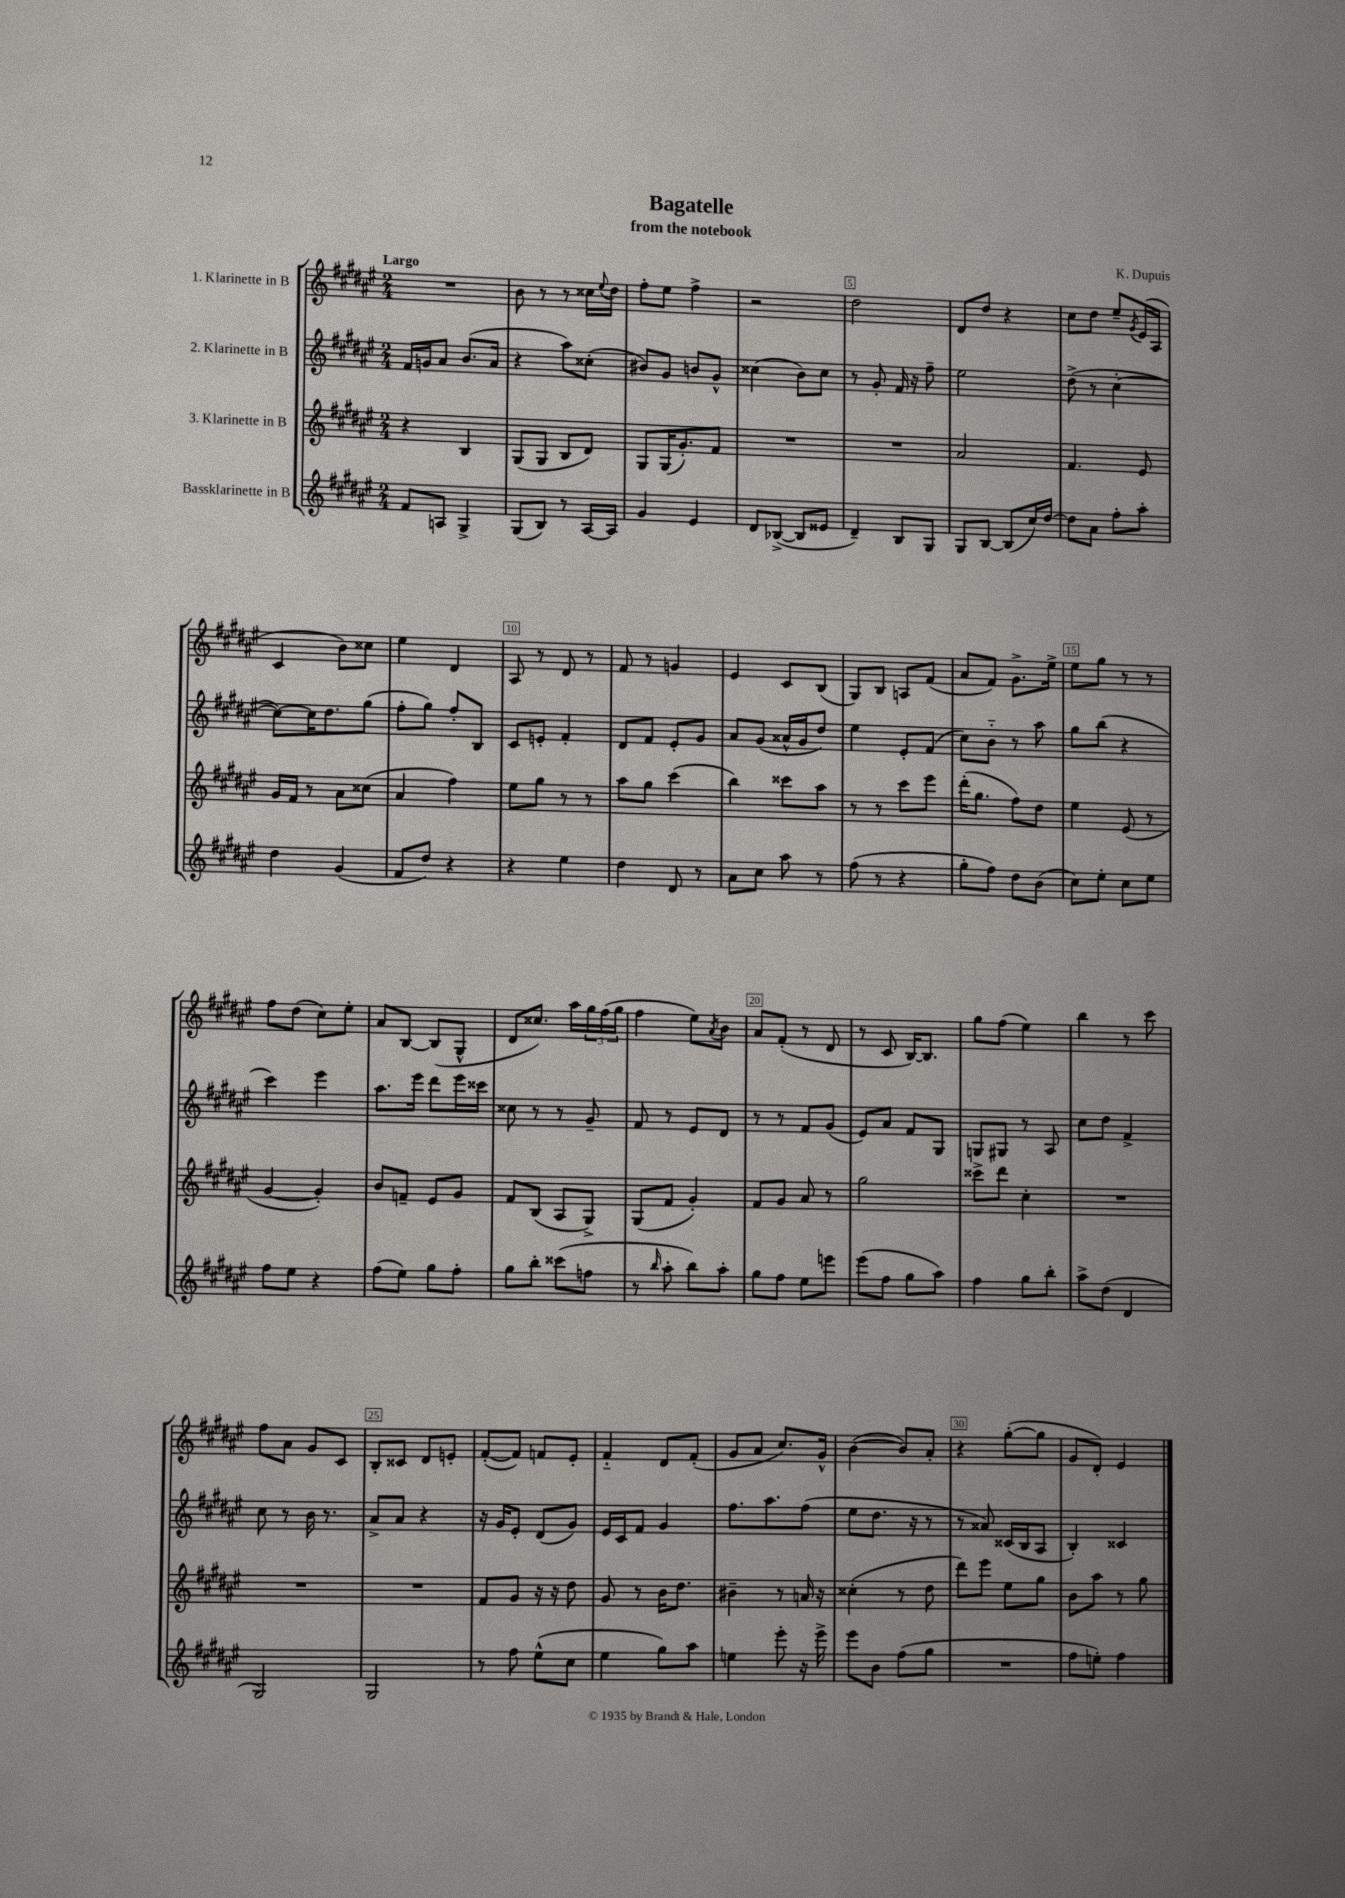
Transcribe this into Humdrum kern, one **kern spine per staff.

**kern	**kern	**kern	**kern
*part4	*part3	*part2	*part1
*staff4	*staff3	*staff2	*staff1
*I"Bassklarinette in B	*I"3. Klarinette in B	*I"2. Klarinette in B	*I"1. Klarinette in B
*clefG2	*clefG2	*clefG2	*clefG2
*k[f#c#g#d#a#e#]	*k[f#c#g#d#a#e#]	*k[f#c#g#d#a#e#]	*k[f#c#g#d#a#e#]
*M2/4	*M2/4	*M2/4	*M2/4
=1	=1	=1	=1
!	!	!	!LO:TX:a:B:t=Largo
8f#/L	4r	16f#/LL	2r
.	.	16gn/J	.
8An/J	.	8a#/J	.
4G#^/	4B/	(8.b/L	.
.	.	16a#/Jk	.
=2	=2	=2	=2
(8G#/L	(8G#/L	4r	8b\
8B/J)	8G#/J	.	8r
8r	8B/L	8aa#\L)	8r
[16A#/LL	8d#/J)	(8cc##X'\J	16cc##X\LL
.	.	.	8qqee#/
16A#/JJ]	.	.	16dd#\JJ
=3	=3	=3	=3
4g#/	8G#/L	8b#X/L)	8ff#'\L
.	(16G#/K	8g#/J	8ee#\J
.	8.g#'/)	.	.
4e#/	.	8bn/L	4ff#^\
.	8f#/J	8g#^^/J	.
=4	=4	=4	=4
8d#/L	2r	(4cc##X\	2r
([8B-X^/J	.	.	.
8B-/L]	.	8b\L)	.
8e##X/J	.	8cc##\J	.
=5	=5	=5	=5
4d#~/)	2r	8r	2dd#\
.	.	8g#'/	.
8B/L	.	16f#/	.
.	.	16r	.
8G#/J	.	8ff#~\	.
=6	=6	=6	=6
8G#/L	2a#/	2ee#\	8d#/L
[8B/J	.	.	8dd#/J
(8B/L]	.	.	4r
16cc#/L)	.	.	.
[16dd#/JJ	.	.	.
=7	=7	=7	=7
8dd#\L]	4.f#/	(8dd#^\	8cc#\L
8a#\J	.	8r	8dd#\J
8ff#'\L	.	[4cc#'\	8ee#~/L
.	.	.	8qg#/
8aa#'\J	8e#/	.	(16e#/L
.	.	.	16A#/JJ
!!LO:LB:g=z
=8	=8	=8	=8
4dd#\	16g#/LL	8cc#\L_)	4c#/
.	16f#/JJ	.	.
.	8r	16cc#\K]	.
.	.	8.dd#\	.
(4g#/	8a#\L	.	8b\L)
.	(8cc##X\J	(8gg#\J	8cc##X\J
=9	=9	=9	=9
8f#/L	4a#/	8ff#'\L	4ee#\
8dd#/J)	.	8gg#\J)	.
4r	4ff#\)	8ff#'/L	4d#/
.	.	8B/J	.
=10	=10	=10	=10
4r	8ee#\L	8c#/L	8A#/
.	8gg#\J	8en'/J	8r
4ee#\	8r	4f#'/	8d#/
.	8r	.	8r
=11	=11	=11	=11
4dd#\	8aa#\L	8d#/L	8f#/
.	8gg#\J	8f#/J	8r
8d#/	(4ccc#\	8e#'/L	4gn/
8r	.	8g#/J	.
=12	=12	=12	=12
8a#\L	4bb\)	8a#/L	4e#/
8cc#\J	.	(8g#/J	.
8aa#\	8ccc##X\L	16a##X^^/LL	8c#/L
.	.	16g#/J	.
8r	8aa#\J	8dd#/J)	(8B/J
=13	=13	=13	=13
(8ff#\	8r	4ee#\	8G#/L)
8r	8r	.	8B/J
4r	8ccc#\L	8e#'/L	8An/L
.	8eee#\J	(8f#/J	(8f#/J
=14	=14	=14	=14
8gg#'\L	(16ddd#'\KL	8cc#\L)	8a#/L
.	8.gg#\J	.	.
8ff#\J)	.	8b\J	8f#/J)
8dd#\L	8ff#\L)	8r	8.g#^\L
(8b\J	8dd#\J	8aa#\	.
.	.	.	16ee#^\Jk
=15	=15	=15	=15
8cc#\L)	4ee#\	8gg#\L	8ee#\L
8ee#'\J	.	(8bb\J	8gg#\J
8cc#\L	(8e#/	4r	8r
8ee#\J	8r	.	8r
!!LO:LB:g=z
=16	=16	=16	=16
8ff#\L	[4g#/	4ccc#\)	8ff#\L
8ee#\J	.	.	(8dd#\J
4r	4g#'/])	4eee#\	8cc#\L)
.	.	.	8ee#'\J
=17	=17	=17	=17
(8ff#\L	8b/L	8.aa#\L	8a#/L
8ee#\J)	8fn~/J	.	[8B/J
.	.	16eee#\Jk	.
8gg#\L	8e#/L	8ddd#\L	(8B/L]
8ff#'\J	8g#/J	16eee#\L	8G#^^/J
.	.	16ccc##X\JJ	.
=18	=18	=18	=18
8gg#\L	8f#/L	8cc##X\	8d#/L
8bb'\J	(8B/J	8r	8.cc##X/J)
(8ccc##X\L	8A#/L	8r	.
.	.	.	16aa#\LL
8ffn\J	8G#^/J)	8g#~/	24gg#\
.	.	.	(24ff#\
.	.	.	24gg#\JJ
=19	=19	=19	=19
8r	(8G#/L	8f#/	4ff#\
16qqbb/	.	.	.
8aa#'\	8f#/J	8r	.
8bb\L)	4g#'/)	8e#/L	8ee#\L)
.	.	.	8qa#/
8aa#'\J	.	8d#/J	8b\J
=20	=20	=20	=20
8gg#\L	8f#/L	8r	8a#/L
8ff#\J	8g#/J	8r	(8f#'/J
8ee#\L	8a#/	8f#/L	8r
8eeen\J	8r	(8g#/J	8d#/
=21	=21	=21	=21
(8eee#\L	2gg#\	8e#/L)	8r
8ff#\J	.	8a#/J	8c#/
8gg#\L	.	8f#/L	[16B/KL)
.	.	.	8.B/J]
8aa#\J)	.	8G#/J	.
=22	=22	=22	=22
4ff#\	8ccc##X^\L	8Gn/L	8gg#\L
.	8ddd#\J	8G#X/J	(8ff#\J
8gg#\L	4cc#'\	8r	4ee#\)
8bb'\J	.	8A#/	.
=23	=23	=23	=23
8aa#^\L	2r	8cc#\L	4bb\
(8dd#\J	.	8dd#\J	.
4d#/	.	4f#^/	8r
.	.	.	8ccc#\
!!LO:LB:g=z
=24	=24	=24	=24
2G#/)	2r	8cc#\	8ff#\L
.	.	8r	8a#\J
.	.	16b\	8g#/L
.	.	8.r	.
.	.	.	8c#/J
=25	=25	=25	=25
2G#/	2r	8a#^/L	8B'/L
.	.	8a#/J	8c##X/J
.	.	4r	8d#/L
.	.	.	8en'/J
=26	=26	=26	=26
8r	8f#/L	16r	([8f#'/L
.	.	16g#/KL	.
8ff#\	8g#/J	8e#'/J	8f#/J])
(8ee#^^\L	16r	(8d#/L	8fn/L
.	16r	.	.
8cc#\J	8dd#\	8g#/J)	8e#'/J
=27	=27	=27	=27
4ee#\	8g#/	16e#/LL	4f#/
.	.	16c#/J	.
.	8r	8f#/J	.
8gg#\L)	16b\KL	4g#/	8d#/L
.	8.dd#\J	.	.
8aa#\J	.	.	(8f#'/J
=28	=28	=28	=28
4een\	4b#X~\	8.ff#\L	8g#/L
.	.	.	8a#/J
.	.	8.aa#\	.
8eee#'\	8r	.	8.cc#/L)
16r	16an/	(8ff#\J	.
16eee#^\	16r	.	16g#^^/Jk
=29	=29	=29	=29
8eee#\L	(4cc##X'\	8ee#\L	([4b\
8b\J	.	8.dd#\J	.
(8ff#\L	8r	.	8b/L])
.	.	16r	.
8gg#\J	8dd#\	8r	8a#'/J
=30	=30	=30	=30
2r	8ddd#\L)	8r	4r
.	8eee#\J	8a##X/)	.
.	8ee#\L	(16c##X/LL	([8gg#'\L
.	.	16B/J	.
.	8gg#\J	8A#/J	8gg#\J]
=31	=31	=31	=31
8ff#\L	8b\L	4B'/)	8g#/L
8een'\J)	8aa#\J	.	8d#'/J)
4ff#\	8r	4c##X/	4e#/
.	8gg#\	.	.
==	==	==	==
*-	*-	*-	*-
